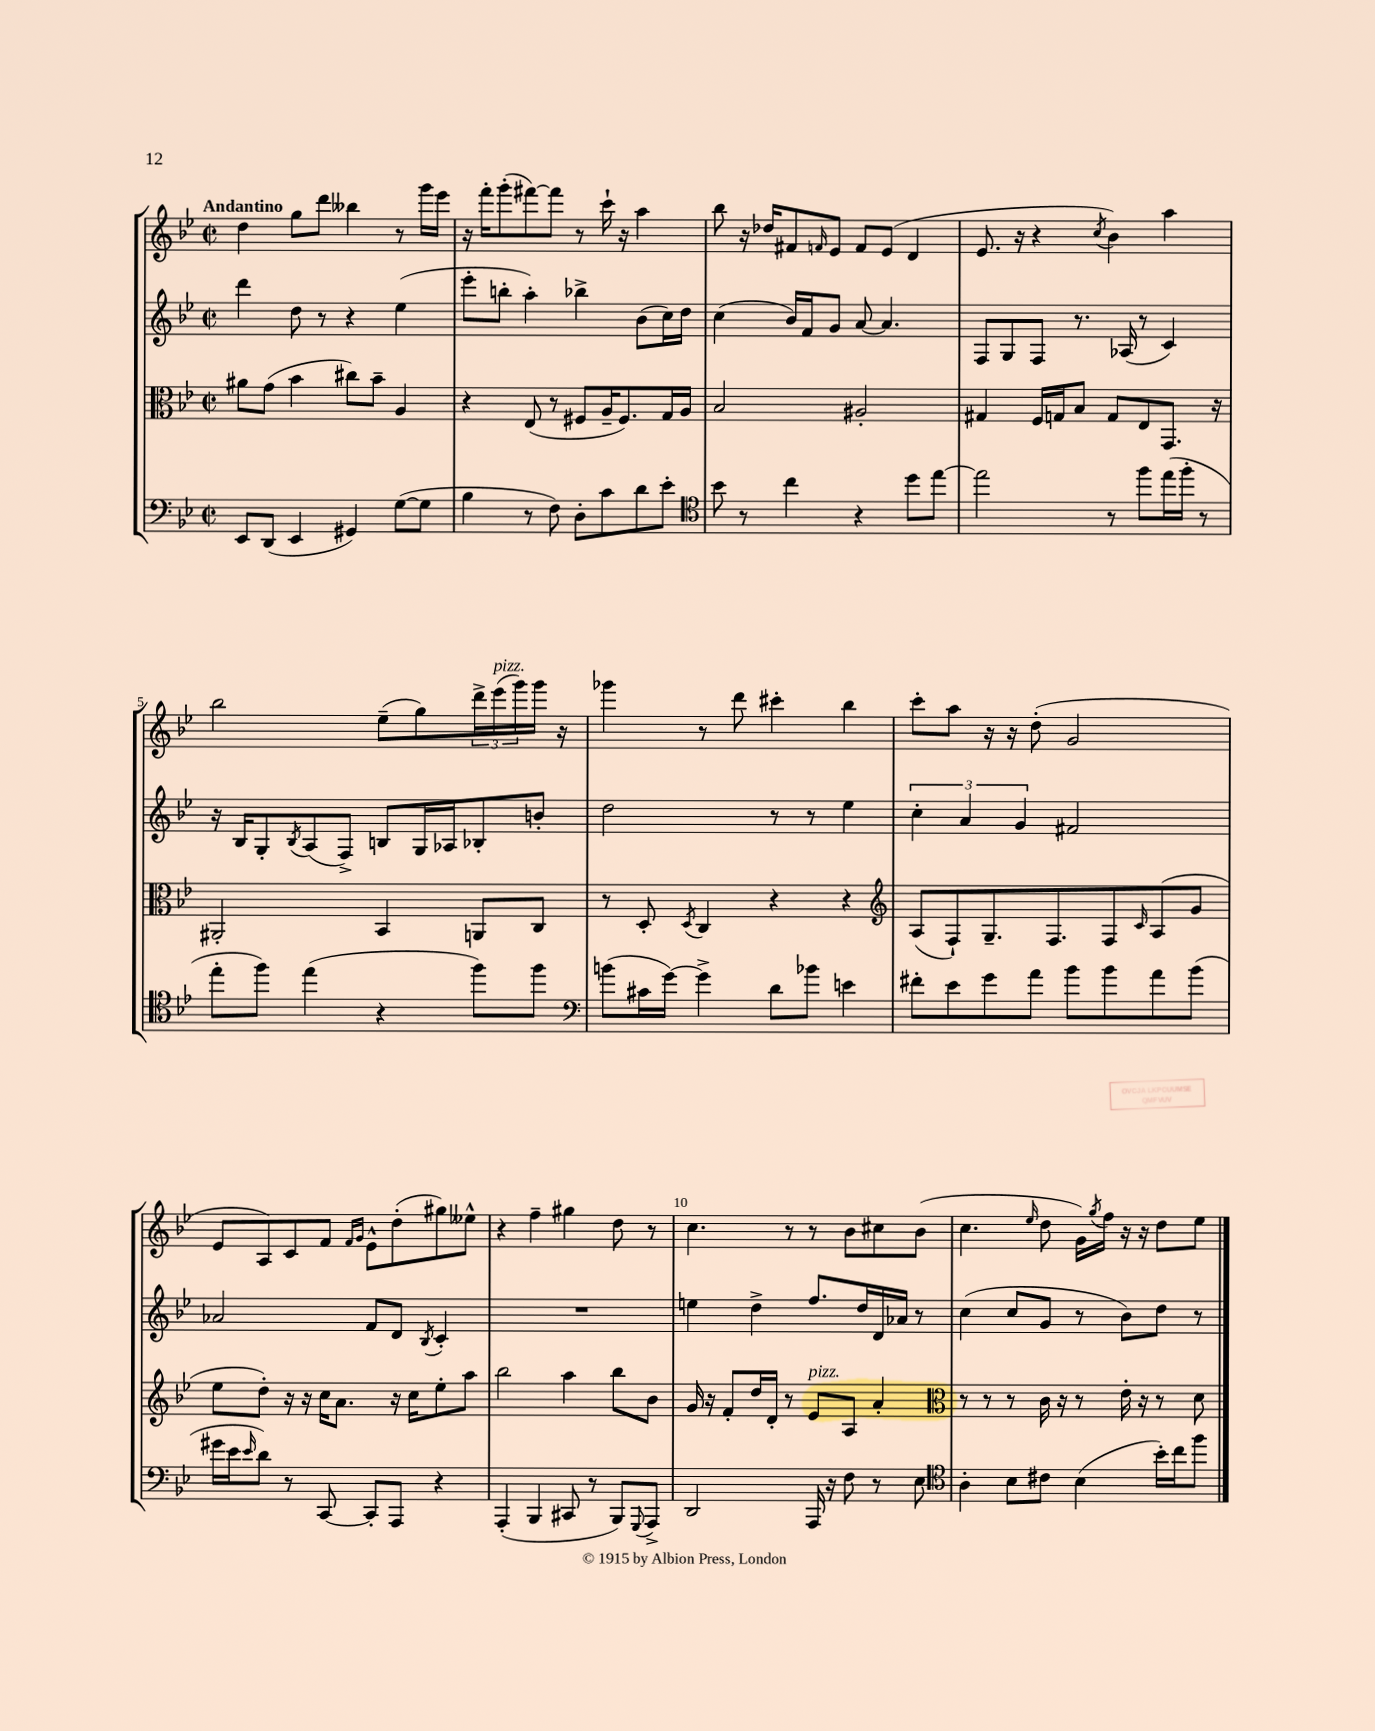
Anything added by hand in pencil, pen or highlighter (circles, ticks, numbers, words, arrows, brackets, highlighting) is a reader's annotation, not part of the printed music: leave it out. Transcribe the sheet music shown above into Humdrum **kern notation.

**kern	**kern	**kern	**kern
*part4	*part3	*part2	*part1
*staff4	*staff3	*staff2	*staff1
*clefF4	*clefC3	*clefG2	*clefG2
*k[b-e-]	*k[b-e-]	*k[b-e-]	*k[b-e-]
*M2/2	*M2/2	*M2/2	*M2/2
*met(c|)	*met(c|)	*met(c|)	*met(c|)
=1	=1	=1	=1
!	!	!	!LO:TX:a:B:t=Andantino
8EE-/L	8a#X\L	4ddd\	4dd\
(8DD/J	(8g\J	.	.
4EE-/	4b-\	8dd\	8gg\L
.	.	8r	8ddd\J
4GG#X/)	8cc#X\L)	4r	4bb--X\
.	8b-~\J	.	.
([8G\L	4A/	(4ee-\	8r
8G\J]	.	.	16ggg\LL
.	.	.	16eee-\JJ
=2	=2	=2	=2
4B-\	4r	8eee-'\L	16r
.	.	.	16fff'\KL
.	.	8bbn'\J	(8ggg'\
8r	(8E-/	4aa'\)	[8fff#X\)
8F\)	8r	.	8fff#\J]
8D'\L	8F#X/L	4bb-X^\	8r
8c\	16A~/K	.	16ccc`\
.	8.F#/)	.	16r
8d\	.	(8b-\L	4aa\
8e-'\J	16G/L	16cc\L)	.
.	16A/JJ	16dd\JJ	.
=3	=3	=3	=3
*clefC4	*	*	*
8b-\	2B-/	(4cc\	8bb-\
8r	.	.	16r
.	.	.	16dd-X/KL
4cc\	.	16b-/LL)	8f#X/
.	.	16f/J	.
.	.	.	16qqfn/
.	.	8g/J	8e-/J
4r	2A#X'/	[8a/	8f/L
.	.	4.a/]	(8e-/J
8dd\L	.	.	4d/
[8ee-\J	.	.	.
=4	=4	=4	=4
2ee-\]	4G#X/	8F/L	8.e-/
.	.	8G/	.
.	.	.	16r
.	16F/LL	8F/J	4r
.	16Gn/J	.	.
.	8B-/J	8.r	.
.	.	.	8qcc/
8r	8G/L	.	4b-\)
.	.	(16A-X/	.
8ff\L	8E-/	8r	.
(16ee-\L	8.GG/J	4c/)	4aa\
16ff'\JJ	.	.	.
8r	.	.	.
.	16r	.	.
!!LO:LB:g=z
=5	=5	=5	=5
8ee-'\L	2AA#X'/	16r	2bb-\
.	.	16B-/KL	.
8ff\J)	.	8G'/	.
.	.	8qB-/	.
(4ee-\	.	(8A/	.
.	.	8F^/J)	.
4r	4BB-/	8Bn/L	(8ee-~\L
.	.	16G/L	8gg\)
.	.	16A-X/J	.
8ff\L)	8AAn/L	8B-X'/	24ddd^\L
!	!	!	!LO:TX:a:i:t=pizz.
.	.	.	(24eee-\
.	.	.	24ggg\)
8ff\J	8C/J	8bn'/J	16ggg\JJ
.	.	.	16r
=6	=6	=6	=6
*clefF4	*	*	*
(8bn\L	8r	2dd\	4ggg-X\
16c#X\L	8D'/	.	.
[16g\JJ)	.	.	.
.	8qD/	.	.
4g^\]	4C/	.	8r
.	.	.	8ddd\
8d\L	4r	8r	4ccc#X'\
8b-X\J	.	8r	.
4en\	4r	4ee-\	4bb-\
=7	=7	=7	=7
*	*clefG2	*	*
8f#X'\L	(8A/L	6cc'\	8ccc'\L
8e-\	8F`/)	.	8aa\J
.	.	6a/	.
8g\	8.G~/	.	16r
.	.	.	16r
.	.	6g/	.
8a\J	.	.	(8dd'\
.	8.F/	.	.
8b-\L	.	2f#X/	2g/
8b-\	8F/	.	.
.	16qqc/	.	.
8a\	(8A/	.	.
(8b-\J	8g/J	.	.
!!LO:LB:g=z
=8	=8	=8	=8
16g#X\LL	8ee-\L	2a-X/	8e-/L
16e-\J	.	.	.
16qqe-/	.	.	.
8d\J)	8dd'\J)	.	8A/)
8r	16r	.	8c/
.	16r	.	.
[8CC/	16cc\KL	.	8f/J
.	8.a\J	.	.
.	.	.	16qqf/LL
.	.	.	16qqg/JJ
8CC'/L]	.	8f/L	8e-^^\L
8AAA/J	16r	8d/J	(8dd'\
.	16cc\KL	.	.
.	.	8qB-/	.
4r	8ee-'\	4c'/	8gg#X\)
.	8aa\J	.	8ee--X^^\J
=9	=9	=9	=9
(4AAA'/	2bb-\	1r	4r
4BBB-/	.	.	4ff~\
8CC#X/	4aa\	.	4gg#X\
8r	.	.	.
8BBB-/L)	8bb-\L	.	8dd\
8qqGGG/	.	.	.
8AAA^/J	8b-\J	.	8r
=10	=10	=10	=10
2DD/	16g/	4een\	4.cc\
.	16r	.	.
.	8f'/L	.	.
.	16dd/L	4dd^\	.
.	16d'/JJ	.	.
.	8r	.	8r
!	!LO:TX:a:i:t=pizz.	!	!
16AAA/	8e-/L	8.ff/L	8r
16r	.	.	.
8F\	8A/J	.	8b-\L
.	.	16dd/L	.
8r	4a'/	16d/	8cc#X\
.	.	16a-X/JJ	.
8E-\	.	8r	(8b-\J
=11	=11	=11	=11
*clefC4	*clefC3	*	*
4A'\	8r	(4cc\	4.cc\
.	8r	.	.
8B-\L	8r	8cc/L	.
.	.	.	16qqee-/
8c#X\J	16c\	8g/J	8dd\
.	16r	.	.
(4B-\	8r	8r	16g\LL)
.	.	.	8qgg/
.	.	.	16ff\JJ
.	16e-'\	8b-\L)	16r
.	16r	.	16r
16b-'\LL)	8r	8dd\J	8dd\L
16cc\J	.	.	.
8ff\J	8d\	8r	8ee-\J
==	==	==	==
*-	*-	*-	*-
